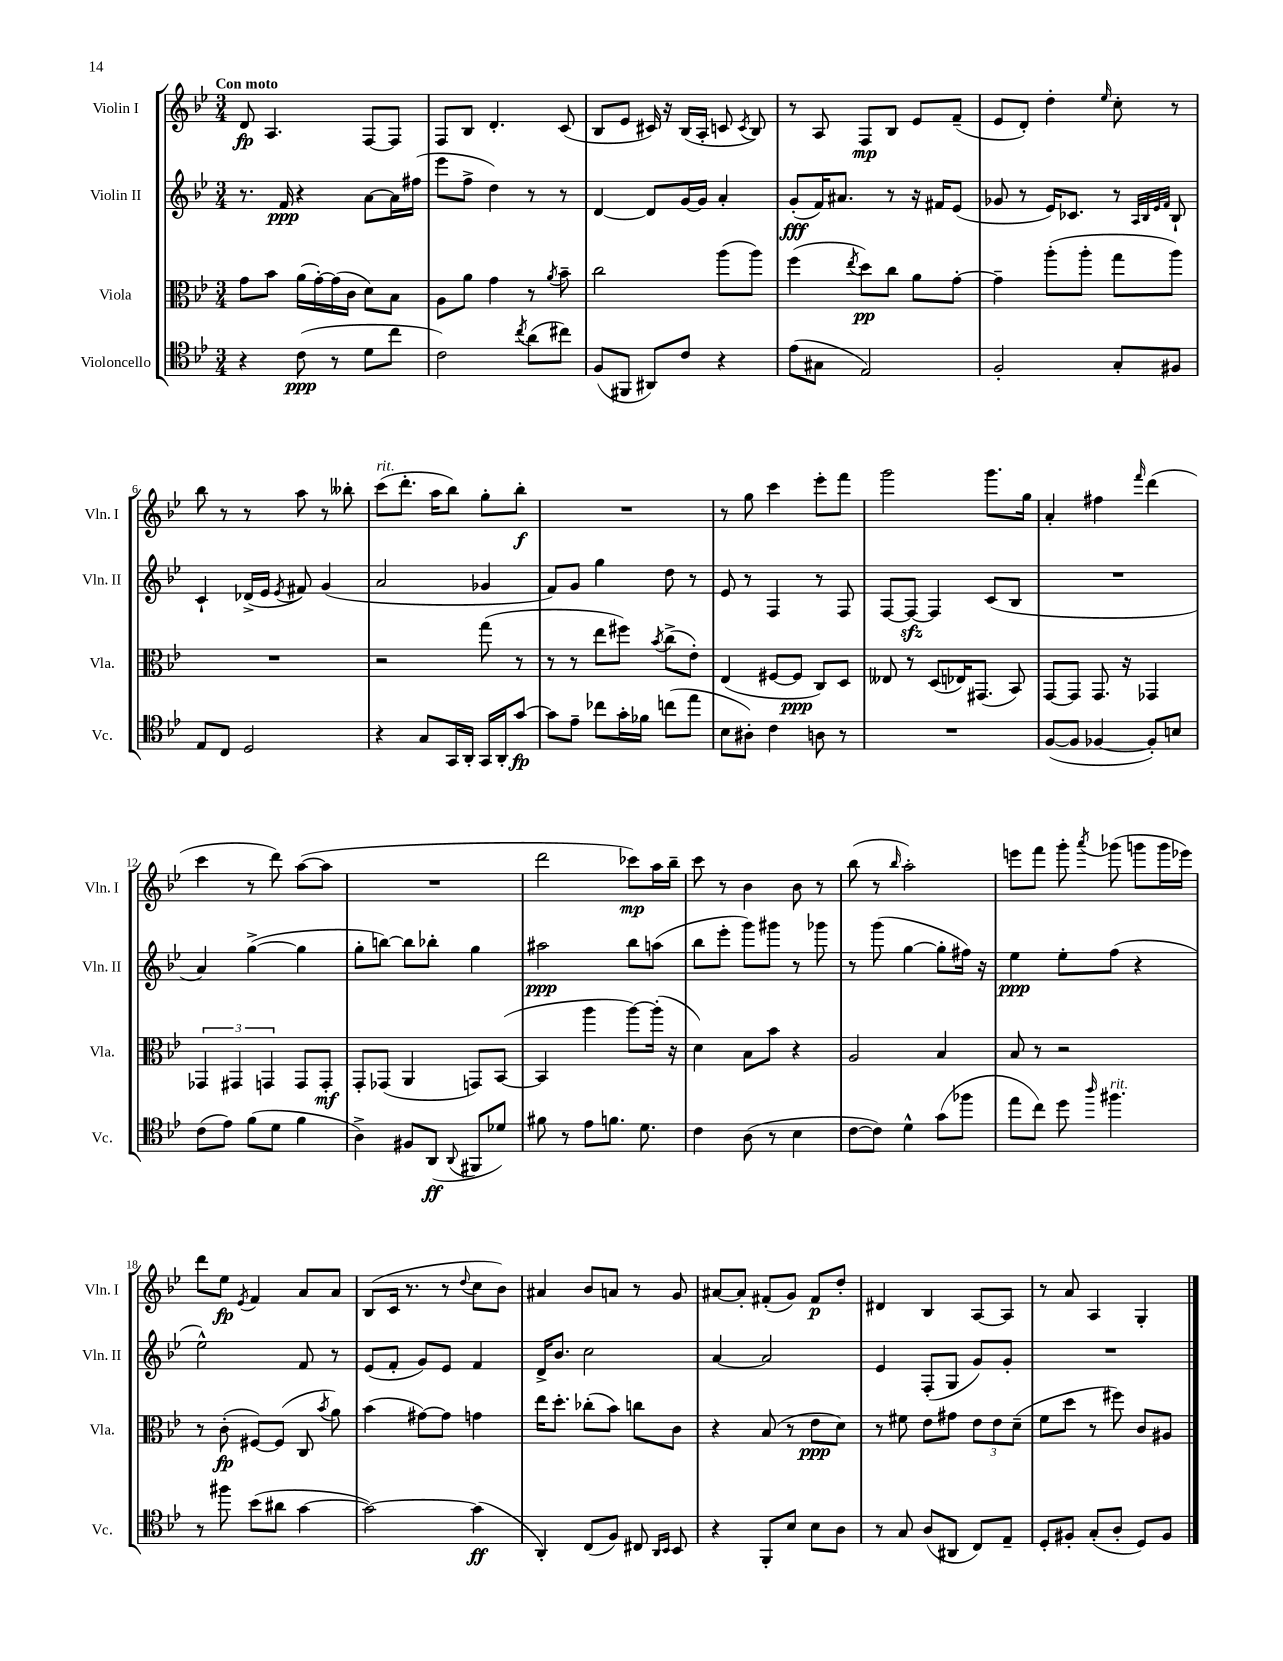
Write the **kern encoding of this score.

**kern	**kern	**kern	**kern
*staff4	*staff3	*staff2	*staff1
*clefC4	*clefC3	*clefG2	*clefG2
*k[b-e-]	*k[b-e-]	*k[b-e-]	*k[b-e-]
*M3/4	*M3/4	*M3/4	*M3/4
4r	8g	8.r	8d
.	8b-	.	4.A
.	.	16f	.
(8c	(16a	4r	.
.	[16g')	.	.
8r	(16g]	.	.
.	16c	.	.
8d	8d)	[8a	[8F
8cc	8B-	16a]	8F]
.	.	(16ff#	.
=	=	=	=
2c)	8A	8eee-	8F
.	8a	8ff^	8B-
.	4g	4dd)	4.d'
8qcc	.	.	.
(8a	8r	8r	.
.	8qa	.	.
8cc#)	8b-~	8r	(8c
=	=	=	=
(8F	2cc	[4d	8B-
8FF#	.	.	8e-
8AA#)	.	8d]	16c#)
.	.	.	16r
8c	.	[16g	(16B-
.	.	16g]	16A'
4r	(8aa	4a'	8c
.	.	.	8qc
.	8aa)	.	8B-)
=	=	=	=
(8e-	(4ff	(8g'	8r
8G#	.	16f)	8A
.	.	8.a#	.
.	8qee-	.	.
2E-)	8dd)	.	8F
.	8cc	8r	8B-
.	8a	16r	8e-
.	.	16f#	.
.	[8g'	(8e-	(8f~
=	=	=	=
2F'	4g~]	8g-	8e-
.	.	8r	8d')
.	(8aa'	16e-)	4dd'
.	.	8.c-	.
.	8aa'	.	.
.	.	.	16qqee-
8G'	8gg	8r	8cc'
.	.	32qqA	.
.	.	32qqB-	.
.	.	32qqe-	.
.	.	32qqf	.
8F#	8aa)	8B-`	8r
=	=	=	=
8E-	2.r	4c`	8bb-
8C	.	.	8r
2D	.	(16d-^	8r
.	.	16e-	.
.	.	8qe-	.
.	.	8f#)	8aa
.	.	(4g	8r
.	.	.	8bb--'
=	=	=	=
4r	2r	2a	(8ccc
.	.	.	8.ddd'
8G	.	.	.
.	.	.	16aa
16GG	.	.	8bb-)
16AA'	.	.	.
16GG	(8gg	4g-	8gg'
16AA'	.	.	.
[8g	8r	.	8bb-'
=	=	=	=
8g]	8r	8f)	2.r
8e-~	8r	8g	.
8cc-	8ee-	4gg	.
16g'	8ff#)	.	.
16f-	.	.	.
.	8qb-	.	.
(8cc	(8cc^	8dd	.
8ee-	8e-')	8r	.
=	=	=	=
8B-	(4E-	8e-	8r
8A#')	.	8r	8gg
4c	[8F#	4F	4ccc
.	8F#]	.	.
8A	8C)	8r	8eee-'
8r	8D	8F	8fff
=	=	=	=
2.r	8E--	[8F	2ggg
.	8r	8F_	.
.	(8D	4F]	.
.	16E-)	.	.
.	(8.GG#	.	.
.	.	(8c	8.ggg
.	8BB-)	8B-	.
.	.	.	16gg
=	=	=	=
([8F	[8GG	2.r	4a'
8F]	8GG]	.	.
[4F-	8.GG	.	4ff#
.	16r	.	.
.	.	.	16qqfff
8F-'])	4GG-	.	(4ddd
8B	.	.	.
=	=	=	=
(8c	6GG-	4a)	4ccc
8e-)	.	.	.
.	6GG#	.	.
(8f	.	([4gg^	8r
.	6GG	.	.
8d	.	.	8ddd)
4f	8GG	4gg]	([8aa
.	8GG'	.	8aa]
=	=	=	=
4A^)	8GG'	8gg'	2.r
.	(8GG-	[8bb)	.
8F#	4AA	8bb]	.
(8AA	.	8bb-'	.
8qqAA	.	.	.
8FF#	8GG)	4gg	.
8d-)	([8BB-	.	.
=	=	=	=
8f#	4BB-]	2aa#	2ddd
8r	.	.	.
8e-	4aa	.	.
8.f	.	.	.
.	[8aa)	8bb-	8ccc-)
8.d	.	.	.
.	(16aa']	(8aa	16aa
.	16r	.	16bb-~
=	=	=	=
4c	4d)	8bb-	8ccc
.	.	8eee-'	8r
(8A	8B-	8ggg)	4b-
8r	8b-	8ggg#	.
4B-	4r	8r	8b-
.	.	8ggg-	8r
=	=	=	=
[8c	2A	8r	(8bb-
8c])	.	(8ggg	8r
.	.	.	16qqbb-
4d^^	.	[4gg	2aa')
(8g	4B-	8gg']	.
8ff-	.	16ff#)	.
.	.	16r	.
=	=	=	=
8ee-	8B-	4ee-	8eee
8cc)	8r	.	8fff
8dd	2r	8ee-'	8ggg'
16qqaa	.	.	8qaaa
4.ff#	.	(8ff	(8ggg-
.	.	4r	8ggg
.	.	.	16ggg
.	.	.	16eee-)
=	=	=	=
8r	8r	2ee-^^)	8ddd
8ff#	(8c'	.	8ee-
.	.	.	8qe-
(8b-	[8F#)	.	4f
8a#	(8F#]	.	.
[4g	8C	8f	8a
.	8qb-	.	.
.	8a)	8r	8a
=	=	=	=
2g_)	(4b-	(8e-	(8B-
.	.	8f'	16c
.	.	.	8.r
.	[8g#)	8g)	.
.	8g#]	8e-	8r
.	.	.	8qqdd
(4g]	4g	4f	8cc
.	.	.	8b-)
=	=	=	=
4AA')	16ee-	16d^	4a#
.	8.dd'	8.b-	.
(8C	(8cc-'	2cc	8b-
8F)	8b-)	.	8a
8C#	8cc	.	8r
16qqAA	.	.	.
16qqBB-	.	.	.
8BB-	8c	.	8g
=	=	=	=
4r	4r	[4a	[8a#
.	.	.	8a#']
8FF'	(8B-	2a]	(8f#'
8B-	8r	.	8g)
8B-	8e-	.	8f#
8A	8d)	.	8dd'
=	=	=	=
8r	8r	4e-	4d#
8G	8f#	.	.
(8A	8e-	(8F'	4B-
8AA#	8g#	8G	.
8C)	12e-	8g)	[8A
.	12e-	.	.
8E-~	.	8g'	8A]
.	(12d~	.	.
=	=	=	=
8D'	8f	2.r	8r
8F#'	8dd	.	8a
(8G'	8r	.	4A
8A'	8ff#)	.	.
8D)	8c	.	4G'
8F#	8A#	.	.
==	==	==	==
*-	*-	*-	*-
